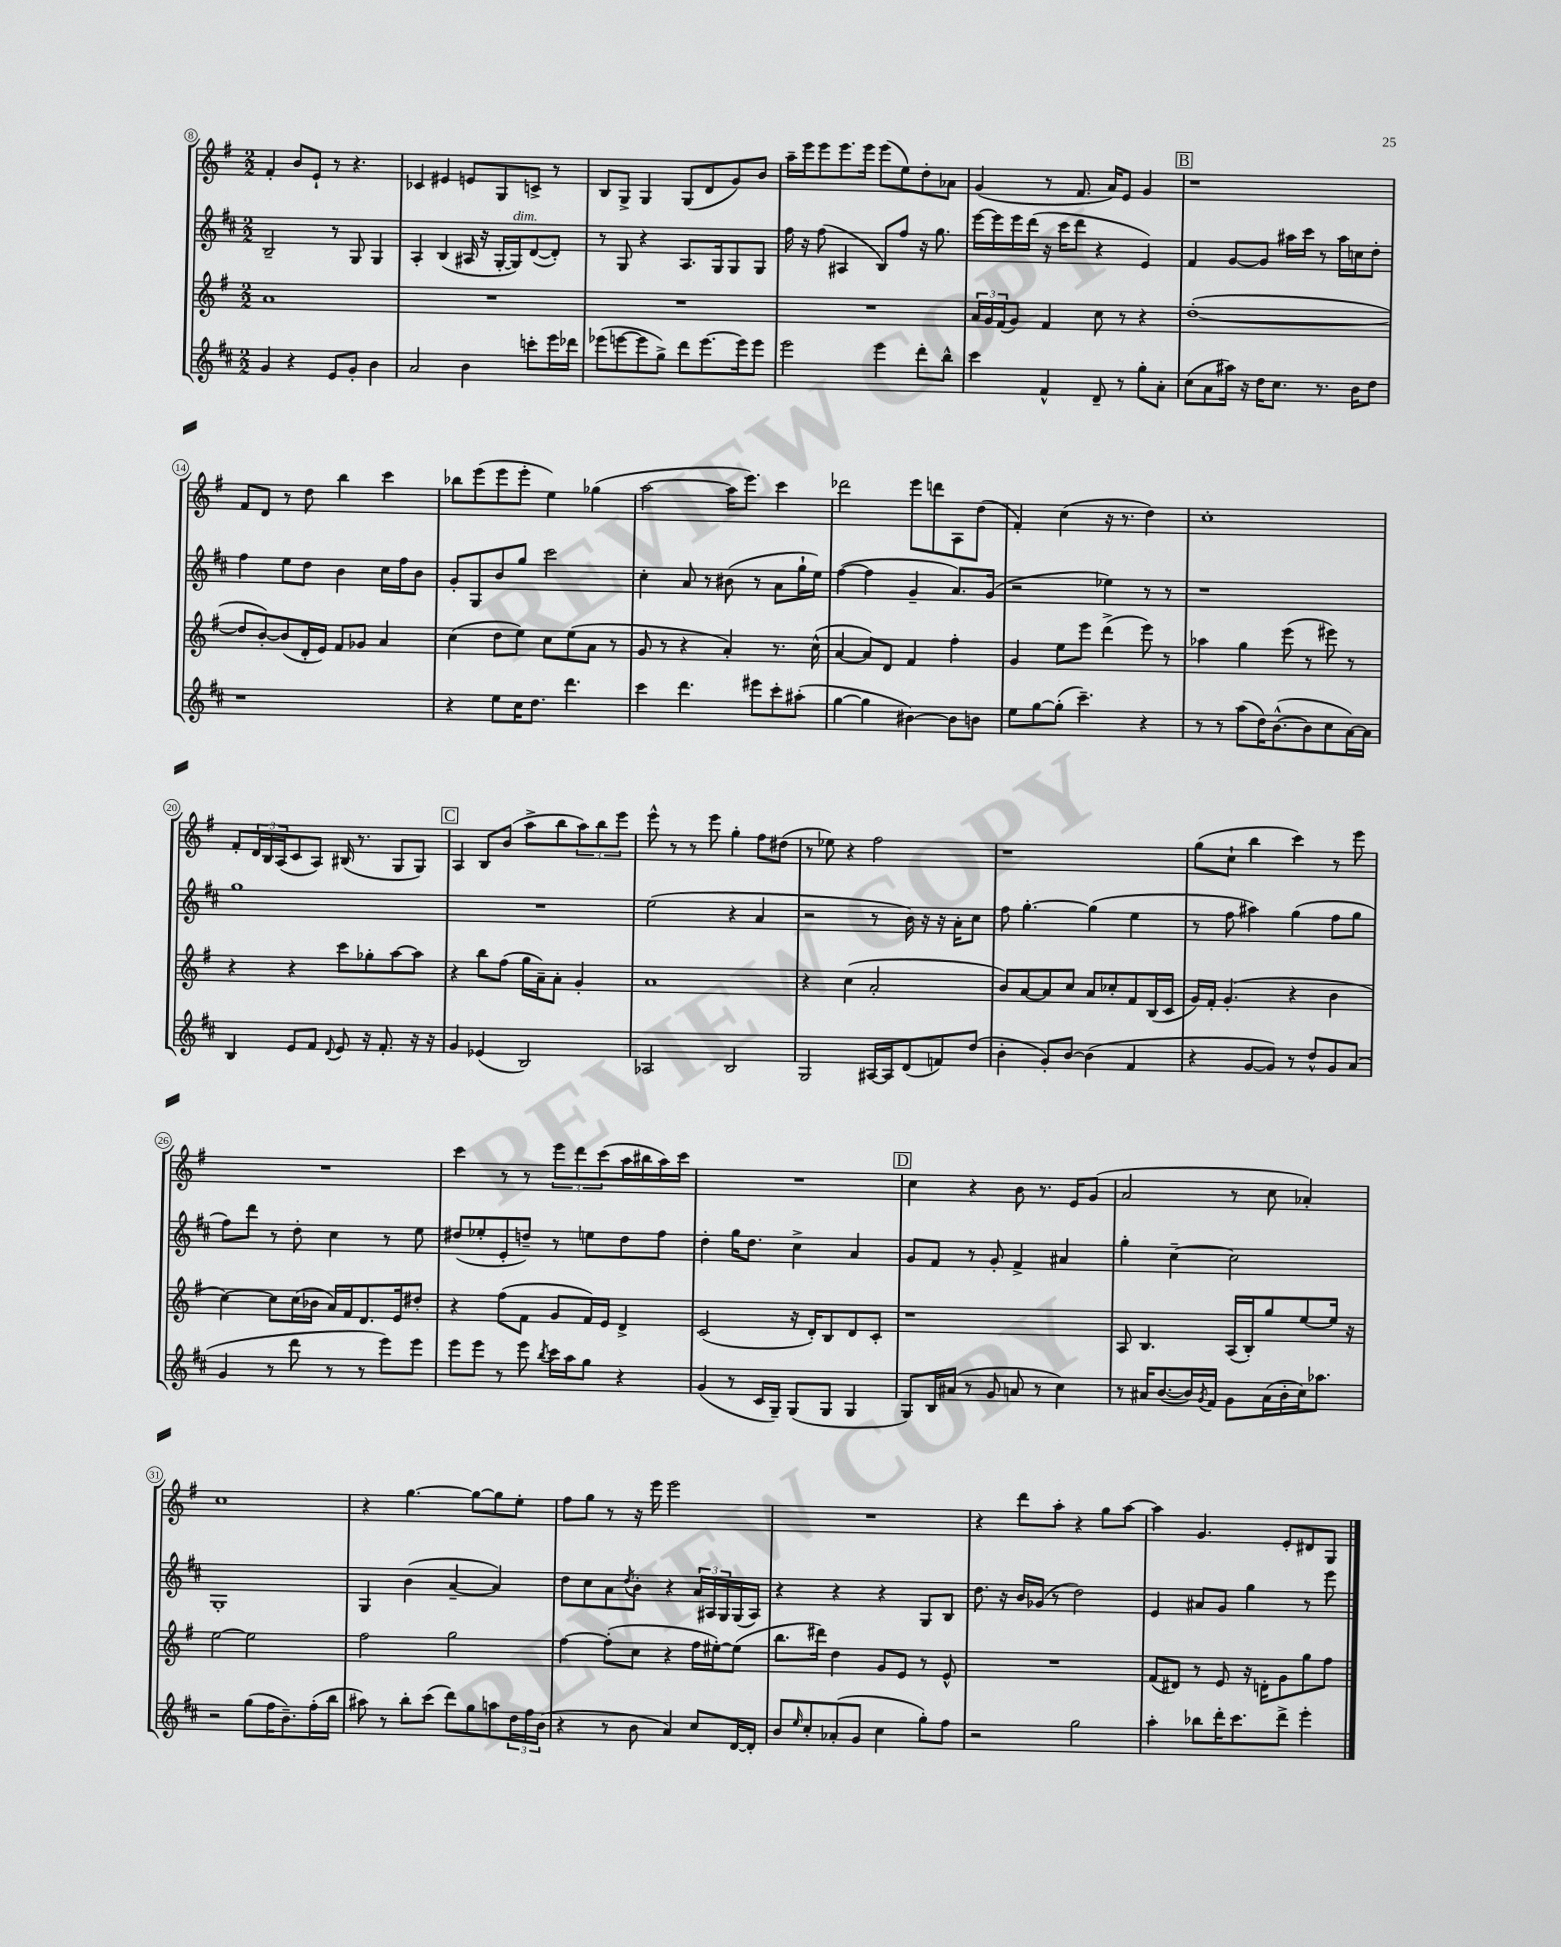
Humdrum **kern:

**kern	**kern	**kern	**kern
*staff4	*staff3	*staff2	*staff1
*clefG2	*clefG2	*clefG2	*clefG2
*k[f#c#]	*k[f#]	*k[f#c#]	*k[f#]
*M2/2	*M2/2	*M2/2	*M2/2
4g	1a	2B~	4f#'
4r	.	.	8b
.	.	.	8e`
8e	.	8r	8r
8g'	.	8G	4.r
4b	.	4G	.
=	=	=	=
2a	1r	4A'	4c-
.	.	(4B	4e#
4b	.	16A#	8e
.	.	16r	.
.	.	[16G'	8G
.	.	16G])	.
8ccc'	.	([8d	8c^
16eee	.	8d'])	8r
16ddd-	.	.	.
=	=	=	=
(8eee-	1r	8r	8B
[8eee	.	8G	8G^
8eee]	.	4r	4G
8gg^)	.	.	.
8ddd	.	8.A	(8G
[8.eee	.	.	8d
.	.	16G	.
.	.	8G	8g)
16eee]	.	.	.
8eee	.	8G	8b
=	=	=	=
2eee	1r	16ff#	16aa~
.	.	16r	16eee
.	.	(8ff#	8eee
.	.	4A#	8.eee
.	.	.	16eee
4eee	.	8B)	(8eee
.	.	8ff#	8ee)
8ddd'	.	16r	8dd'
.	.	8.gg	.
8bb^^	.	.	8a-
=	=	=	=
4ccc#	24a	[16eee	(4g
.	24g	.	.
.	.	16eee]	.
.	(24f#	.	.
.	8g)	16eee	.
.	.	(16ddd	.
4f#^^	4f#	16r	8r
.	.	16ccc#	.
.	.	8ddd	8.f#
8d~	8cc	4r	.
.	.	.	16a)
8r	8r	.	8e
8gg'	4r	4e)	4g
8a'	.	.	.
=	=	=	=
(8cc#	([1dd'	4f#	1r
8a	.	.	.
16aa#)	.	[8g	.
16r	.	.	.
16dd	.	8g]	.
8.cc#	.	.	.
.	.	16aa#	.
.	.	16ccc#	.
8.r	.	8r	.
.	.	16aa#	.
16b	.	16cc	.
8dd	.	8dd'	.
=	=	=	=
1r	8dd]	4ff#	8f#
.	[8b')	.	8d
.	(8b]	8ee	8r
.	16d'	8dd	8dd
.	16e)	.	.
.	8f#	4b	4bb
.	8g-	.	.
.	4a	16cc#	4ccc
.	.	16ff#	.
.	.	8b	.
=	=	=	=
4r	(4cc	8g'	8bb-
.	.	8G	(8eee
8ee	8dd	8b	8eee
16cc#	8ee)	8gg	8eee'
8.dd	.	.	.
.	8cc	2ccc#	4ee)
4.ddd	(8ee	.	.
.	8a	.	(4gg-
.	8r	.	.
=	=	=	=
4ccc#	8g	4cc#'	[2aa
.	8r	.	.
4.ddd	4r	8a	.
.	.	8r	.
.	4a')	(8b#	16aa]
.	.	.	8.eee)
8eee#	.	8r	.
8ccc#'	8.r	8a	4ccc
(8aa#'	.	16gg`	.
.	(16cc^^	16ee)	.
=	=	=	=
[4gg	[4a	([4ff#	2ddd-
4gg]	8a])	4ff#]	.
.	8d	.	.
[4b#)	4f#	4g~	8eee
.	.	.	8ddd
8b#]	4ff#'	8.a)	8A
8b	.	.	(8dd
.	.	(16g	.
=	=	=	=
8ee	4g	2r	4f#')
[8gg	.	.	.
(8gg']	8ee	.	(4cc
4.ccc#~)	8eee	.	.
.	(4ddd^	4ee-)	16r
.	.	.	8.r
4r	8eee)	8r	4dd)
.	8r	8r	.
=	=	=	=
8r	4aa-	1r	1cc'
8r	.	.	.
(8aa	4gg	.	.
16dd)	.	.	.
([8.b^^	.	.	.
.	(8eee	.	.
8b]	8r	.	.
8cc#	8eee#)	.	.
[16a)	8r	.	.
16a]	.	.	.
=	=	=	=
4B	4r	1gg	8f#'
.	.	.	24d
.	.	.	24B
.	.	.	(24A
8e	4r	.	8c
8f#	.	.	8A)
8qqd	.	.	.
8e	8ccc	.	(16B#
.	.	.	8.r
16r	8gg-'	.	.
8.f#'	.	.	.
.	[8aa	.	8G
16r	8aa]	.	8G)
16r	.	.	.
=	=	=	=
4g	4r	1r	4A
(4e-	8bb	.	8B
.	(8ff#	.	(8b
2B)	16gg	.	8aa^
.	16a~)	.	.
.	8a'	.	8bb
.	4g'	.	12aa)
.	.	.	12bb
.	.	.	12eee
=	=	=	=
2A-	1a	(2ee	8eee^^
.	.	.	8r
.	.	.	8r
.	.	.	8eee
2B	.	4r	4gg'
.	.	4a	8ff#
.	.	.	(8dd#
=	=	=	=
2G	4r	2r	8r
.	.	.	8ee-)
.	(4cc	.	4r
[16A#	2a'	8r	2ff#
16A#]	.	.	.
(8d	.	16b)	.
.	.	16r	.
8f)	.	16r	.
.	.	16a'	.
(8dd	.	8cc#	.
=	=	=	=
4b'	8b)	8ff#	1r
.	[8a	[4.gg'	.
8g')	8a]	.	.
[8b	8cc	.	.
(4b]	8a	(4gg]	.
.	8cc-'	.	.
4f#	8f#	4ee	.
.	(16B	.	.
.	16c	.	.
=	=	=	=
4r	16g)	8r	(8gg
.	16f#'	.	.
.	(4.g'	8ff#	8cc`
[8g	.	4aa#)	4bb
8g])	.	.	.
8r	4r	(4gg	4ccc)
8dd^^	.	.	.
8g	4b	8ff#	8r
(8a	.	8gg	8eee
=	=	=	=
4g	[4cc)	8ff#)	1r
.	.	8ddd	.
8r	8cc]	8r	.
8ddd	(16cc	8dd'	.
.	16b-	.	.
8r	16a)	4cc#	.
.	16f#	.	.
8r	8.d	.	.
8eee)	.	8r	.
.	16e	.	.
8eee	8dd#'	8ee	.
=	=	=	=
8eee	4r	(8dd#	4ccc
8eee	.	8ee-'	.
8r	(8ff#	8e'	8r
8eee	8f#	8dd~)	8r
8qbb	.	.	.
16ccc#	8g	8r	12eee
16aa	.	.	.
.	.	.	12ddd
8gg	16f#)	8ee	.
.	.	.	(12ccc
.	16e	.	.
4r	4d^	8dd	16aa
.	.	.	16bb#
.	.	8ff#	16aa)
.	.	.	16ccc
=	=	=	=
(4g	(2c	4dd'	1r
8r	.	16gg	.
.	.	8.dd	.
16c#	.	.	.
16G~)	.	.	.
(8G	16r	4cc#^	.
.	16d')	.	.
8G	8B	.	.
4G	8d	4a	.
.	8c'	.	.
=	=	=	=
8G)	1r	8g	4cc
16B	.	8f#	.
(16a#	.	.	.
8r	.	8r	4r
8g	.	8g'	.
8a	.	4f#^	8b
8r	.	.	8.r
4cc#)	.	4a#	.
.	.	.	16e
.	.	.	(8g
=	=	=	=
8r	8A	4gg'	2a
16a#	4.B	.	.
([8.b	.	.	.
.	.	[4cc#~	.
16b])	.	.	.
8qg	.	.	.
16f#	.	.	.
8g	(16A	2cc#]	8r
.	16B')	.	.
(16a#	8gg	.	8cc
16b'	.	.	.
16cc#)	[8ee	.	4a-')
8.aa-	.	.	.
.	16ee]	.	.
.	16r	.	.
=	=	=	=
2r	[2ee	1G'	1cc
(8gg	2ee]	.	.
16ff#	.	.	.
8.b~)	.	.	.
(16ff#'	.	.	.
16bb	.	.	.
=	=	=	=
8aa#)	2ff#	4G	4r
8r	.	.	.
8bb'	.	(4b	[4.gg
(8ccc#	.	.	.
8ddd)	2gg	[4a~	.
8gg	.	.	8gg_
8aa	.	4a])	8gg]
24dd	.	.	8ee'
24ff#	.	.	.
(24b	.	.	.
=	=	=	=
4r	[4ff#	8dd	8ff#
.	.	8cc#	8gg
8r	(8ff#']	8a	8r
.	.	8qdd	.
8b	8cc	8b'	16r
.	.	.	16eee
4a)	4r	4r	2eee
8cc#	16ff#	24a	.
.	.	24A#	.
.	[16ee#')	.	.
.	.	24G	.
[16d	(8ee#]	(16G	.
16d']	.	16A#)	.
=	=	=	=
8b	8.bb	4r	1r
16qqee	.	.	.
8cc#'	.	.	.
.	16ddd#)	.	.
(8a-'	4dd	4r	.
8g	.	.	.
4cc#	8g	4r	.
.	8e	.	.
8gg')	8r	8G	.
8ff#	8e^^	8B	.
=	=	=	=
2r	1r	8.dd	4r
.	.	16r	.
.	.	16b	8ddd
.	.	(16g-	.
.	.	8r	8aa'
2gg	.	2dd)	4r
.	.	.	8gg
.	.	.	[8aa
=	=	=	=
4aa'	(8f#	4e	4aa]
.	8d#)	.	.
8bb-	8r	8a#	4.g
16ddd'	8e	8g	.
8.ccc#	.	.	.
.	16r	4gg	.
.	16d'	.	.
8ddd^	8g	.	8e'
4eee'	8gg	8r	8d#
.	8ff#	8eee	8G
==	==	==	==
*-	*-	*-	*-
